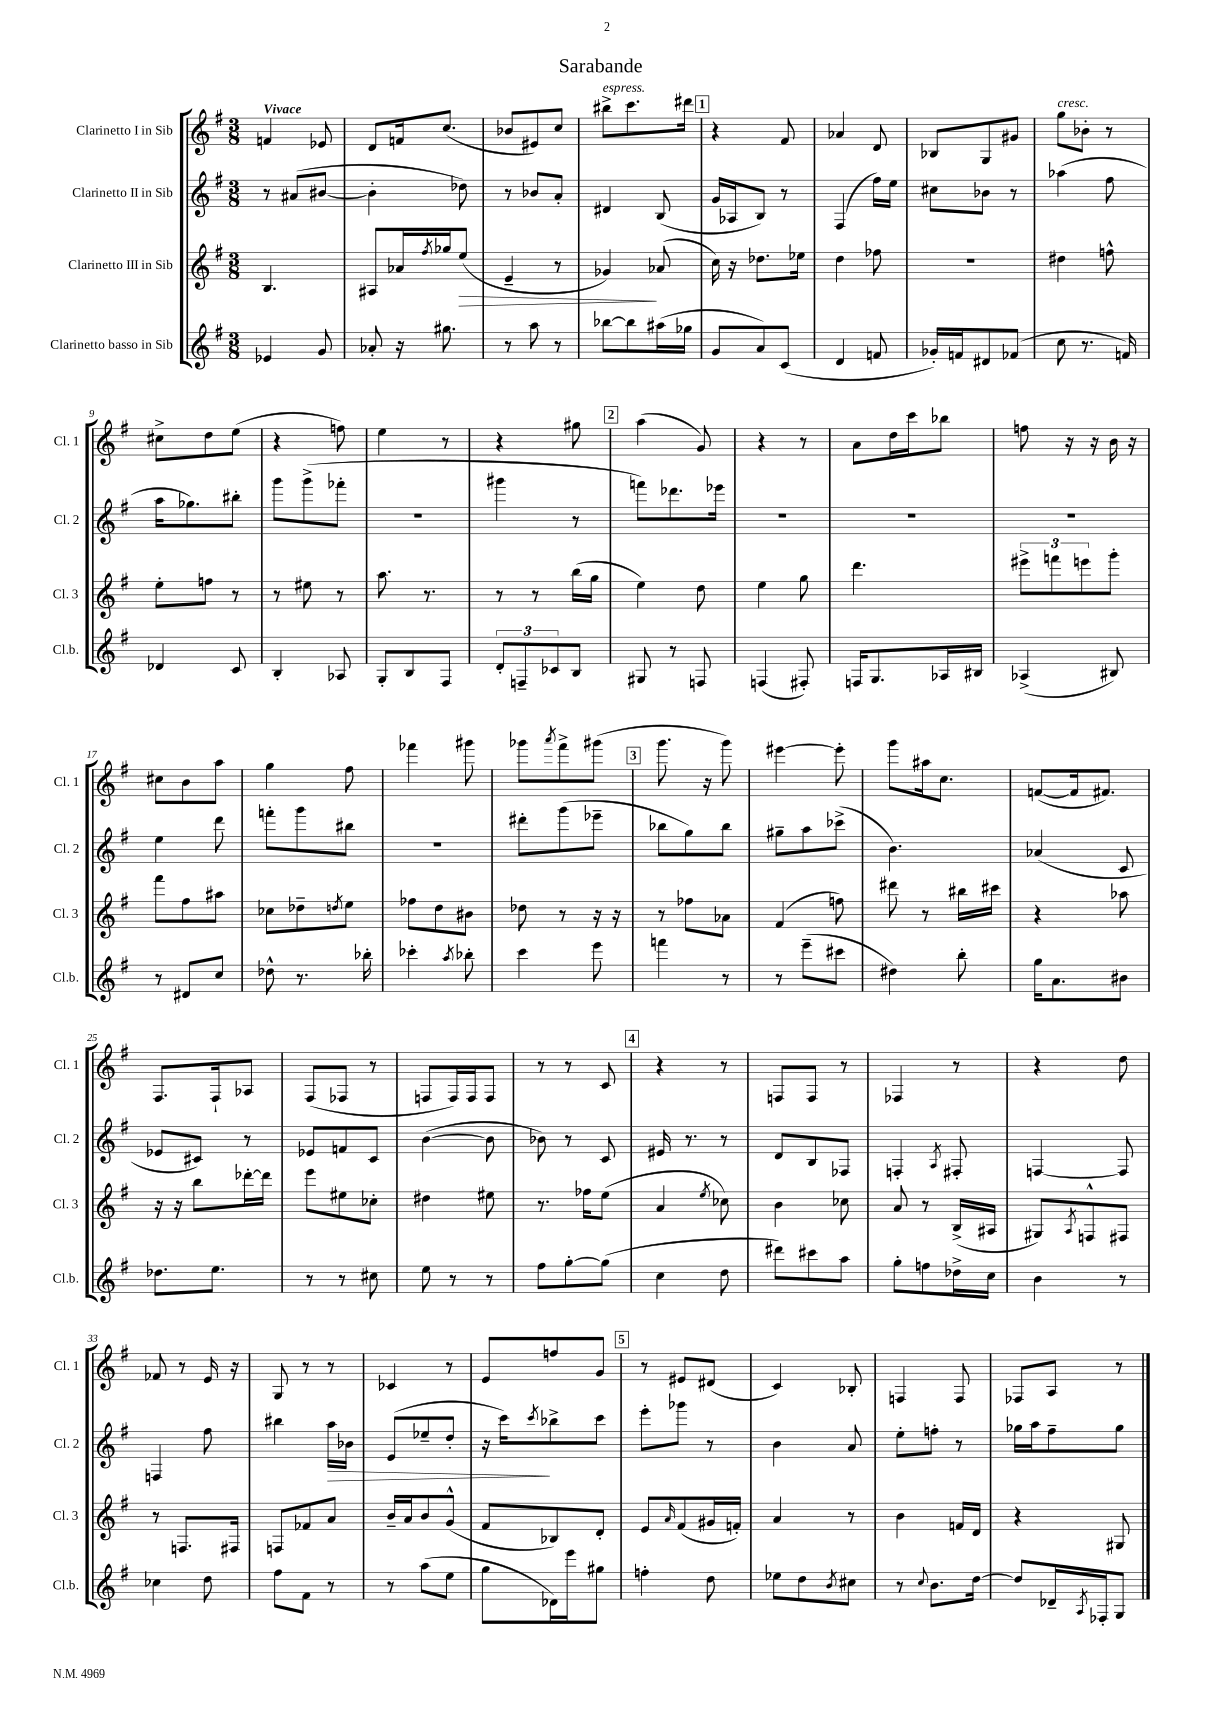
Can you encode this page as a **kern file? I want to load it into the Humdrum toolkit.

**kern	**kern	**kern	**kern
*staff4	*staff3	*staff2	*staff1
*clefG2	*clefG2	*clefG2	*clefG2
*k[f#]	*k[f#]	*k[f#]	*k[f#]
*M3/8	*M3/8	*M3/8	*M3/8
4e-	4.B	8r	4f
.	.	(8a#	.
8g	.	[8b#	8e-
=	=	=	=
8a-'	8A#	4b#']	8d
16r	16a-	.	16f
.	8qff#	.	.
8.gg#	16gg-	.	(8.cc
.	(8ee	8dd-)	.
=	=	=	=
8r	4e~	8r	8b-
8aa	.	8b-	8e#)
8r	8r	8a'	8cc
=	=	=	=
[8bb-	4g-)	4d#	8bb#^
8bb-]	.	.	8.ccc
(16aa#	(8a-	(8B	.
16gg-	.	.	16ddd#
=	=	=	=
8g	16cc)	16g	4r
.	16r	16A-	.
8a)	8.dd-	8B)	.
(8c	.	8r	8f#
.	16ee-	.	.
=	=	=	=
4d	4dd	(4F#	4a-
8f	8ff-	16ff#)	8d
.	.	16ee	.
=	=	=	=
16g-')	4.r	8cc#	8B-
16f	.	.	.
8d#	.	8b-	8G
(8f-	.	8r	8g#
=	=	=	=
8cc	4dd#	(4aa-	8gg
8.r	.	.	8b-'
.	8ff^^	8ff#	8r
16f)	.	.	.
=	=	=	=
4d-	8ee'	16aa	8cc#^
.	.	8.gg-)	.
.	8ff	.	8dd
8c	8r	8bb#'	(8ee
=	=	=	=
4B'	8r	8ggg	4r
.	8ee#	(8ggg^	.
8A-	8r	8fff-'	8ff)
=	=	=	=
8G'	8.aa	4.r	4ee
8B	.	.	.
.	8.r	.	.
8F#	.	.	8r
=	=	=	=
12d'	8r	4ggg#	4r
12F~	.	.	.
.	8r	.	.
12c-	.	.	.
8B	(16bb	8r	8gg#
.	16gg	.	.
=	=	=	=
8G#	4ee)	8fff)	(4aa
8r	.	8.ddd-	.
8F	8dd	.	8g)
.	.	16eee-	.
=	=	=	=
(4F	4ee	4.r	4r
8F#')	8gg	.	8r
=	=	=	=
16F	4.ddd	4.r	8a
8.G	.	.	.
.	.	.	16dd
.	.	.	16ccc
16A-	.	.	8bb-
16B#	.	.	.
=	=	=	=
(4A-^	12eee#^	4.r	8ff
.	12fff	.	.
.	.	.	16r
.	12eee	.	.
.	.	.	16r
8B#)	8ggg'	.	16b
.	.	.	16r
=	=	=	=
8r	8fff#	4ee	8cc#
8d#	8ff#	.	8b
8cc	8aa#	8ddd	8aa
=	=	=	=
8dd-^^	8cc-	8fff'	4gg
8.r	8dd-~	8ggg	.
.	8qdd	.	.
.	8ee	8bb#	8ff#
16bb-'	.	.	.
=	=	=	=
4ccc-'	8ff-	4.r	4fff-
.	8dd	.	.
8qaa	.	.	.
8bb-'	8b#	.	8ggg#
=	=	=	=
4ccc	8dd-	8ddd#'	8ggg-
.	.	.	8qaaa
.	8r	(8ggg	8fff#^
8eee	16r	8eee-~	(8ggg#
.	16r	.	.
=	=	=	=
4fff	8r	8bb-	8.ggg
.	8ff-	8gg)	.
.	.	.	16r
8r	8a-	8bb-	8ggg)
=	=	=	=
8r	(4f#	8gg#~	[4eee#
(8eee~	.	8aa	.
8ccc#	8ff)	(8ccc-^	8eee#']
=	=	=	=
4dd#)	8ddd#	4.b)	8ggg
.	8r	.	16aa#
.	.	.	8.cc
8bb'	16bb#	.	.
.	16ccc#	.	.
=	=	=	=
16gg	4r	(4a-	([8f
8.a	.	.	.
.	.	.	16f]
.	.	.	8.f#)
8b#	8aa-	8c	.
=	=	=	=
8.dd-	16r	8e-	8.F#
.	16r	.	.
.	8bb	8c#)	.
8.ee	.	.	16F#`
.	[16ddd-'	8r	8A-
.	16ddd-]	.	.
=	=	=	=
8r	8eee	8e-	(8F#
8r	8ee#	8f	8F-
8cc#	8cc-'	8c	8r
=	=	=	=
8ee	4dd#	([4b	8F
8r	.	.	16F)
.	.	.	16F
8r	8ee#	8b]	8F
=	=	=	=
8ff#	8.r	8b-)	8r
[8gg'	.	8r	8r
.	16ff-	.	.
(8gg]	(8ee	8c	8c
=	=	=	=
4cc	4a	16e#	4r
.	.	8.r	.
.	8qee	.	.
8dd	8cc-)	8r	8r
=	=	=	=
8ddd#)	4b	8d	8F
8ccc#	.	8B	8F
8aa	8cc-	8F-	8r
=	=	=	=
8gg'	8a	4F'	4F-
8ff	8r	.	.
.	.	8qA	.
16dd-^	(16B^	8F#'	8r
16cc	16A#	.	.
=	=	=	=
4b	8G#)	[4F	4r
.	8qA	.	.
.	8F^^	.	.
8r	8F#	8F]	8dd
=	=	=	=
4cc-	8r	4F	8f-
.	8.F	.	8r
8dd	.	8ff#	16e
.	16F#	.	16r
=	=	=	=
8ff#	8F	4bb#	8G
8f#	8f-	.	8r
8r	8a	16aa	8r
.	.	16b-	.
=	=	=	=
8r	16b~	(8e	4c-
.	16a	.	.
(8aa	8b	8ee-~	.
8ee	(8g^^	8dd'	8r
=	=	=	=
8gg	8f#	16r	8e
.	.	16ccc)	.
.	.	8qccc	.
16d-)	8B-)	8bb-^	8ff
16eee	.	.	.
8gg#	8d'	8ccc	8g
=	=	=	=
4ff'	8e	8eee'	8r
.	16qqa	.	.
.	(8f#	8ggg-	8e#
8dd	16g#	8r	(8d#
.	16f')	.	.
=	=	=	=
8ee-	4a	4b	4c)
8dd	.	.	.
8qb	.	.	.
8cc#	8r	8a	8B-'
=	=	=	=
8r	4b	8ee'	4F
8qqcc	.	.	.
8.b	.	8ff'	.
.	16f	8r	8F
[16dd	16d	.	.
=	=	=	=
8dd]	4r	16gg-	8F-
.	.	16aa	.
16d-~	.	8ff#~	8A
8qA	.	.	.
16F-'	.	.	.
8G	8G#	8gg-	8r
==	==	==	==
*-	*-	*-	*-
